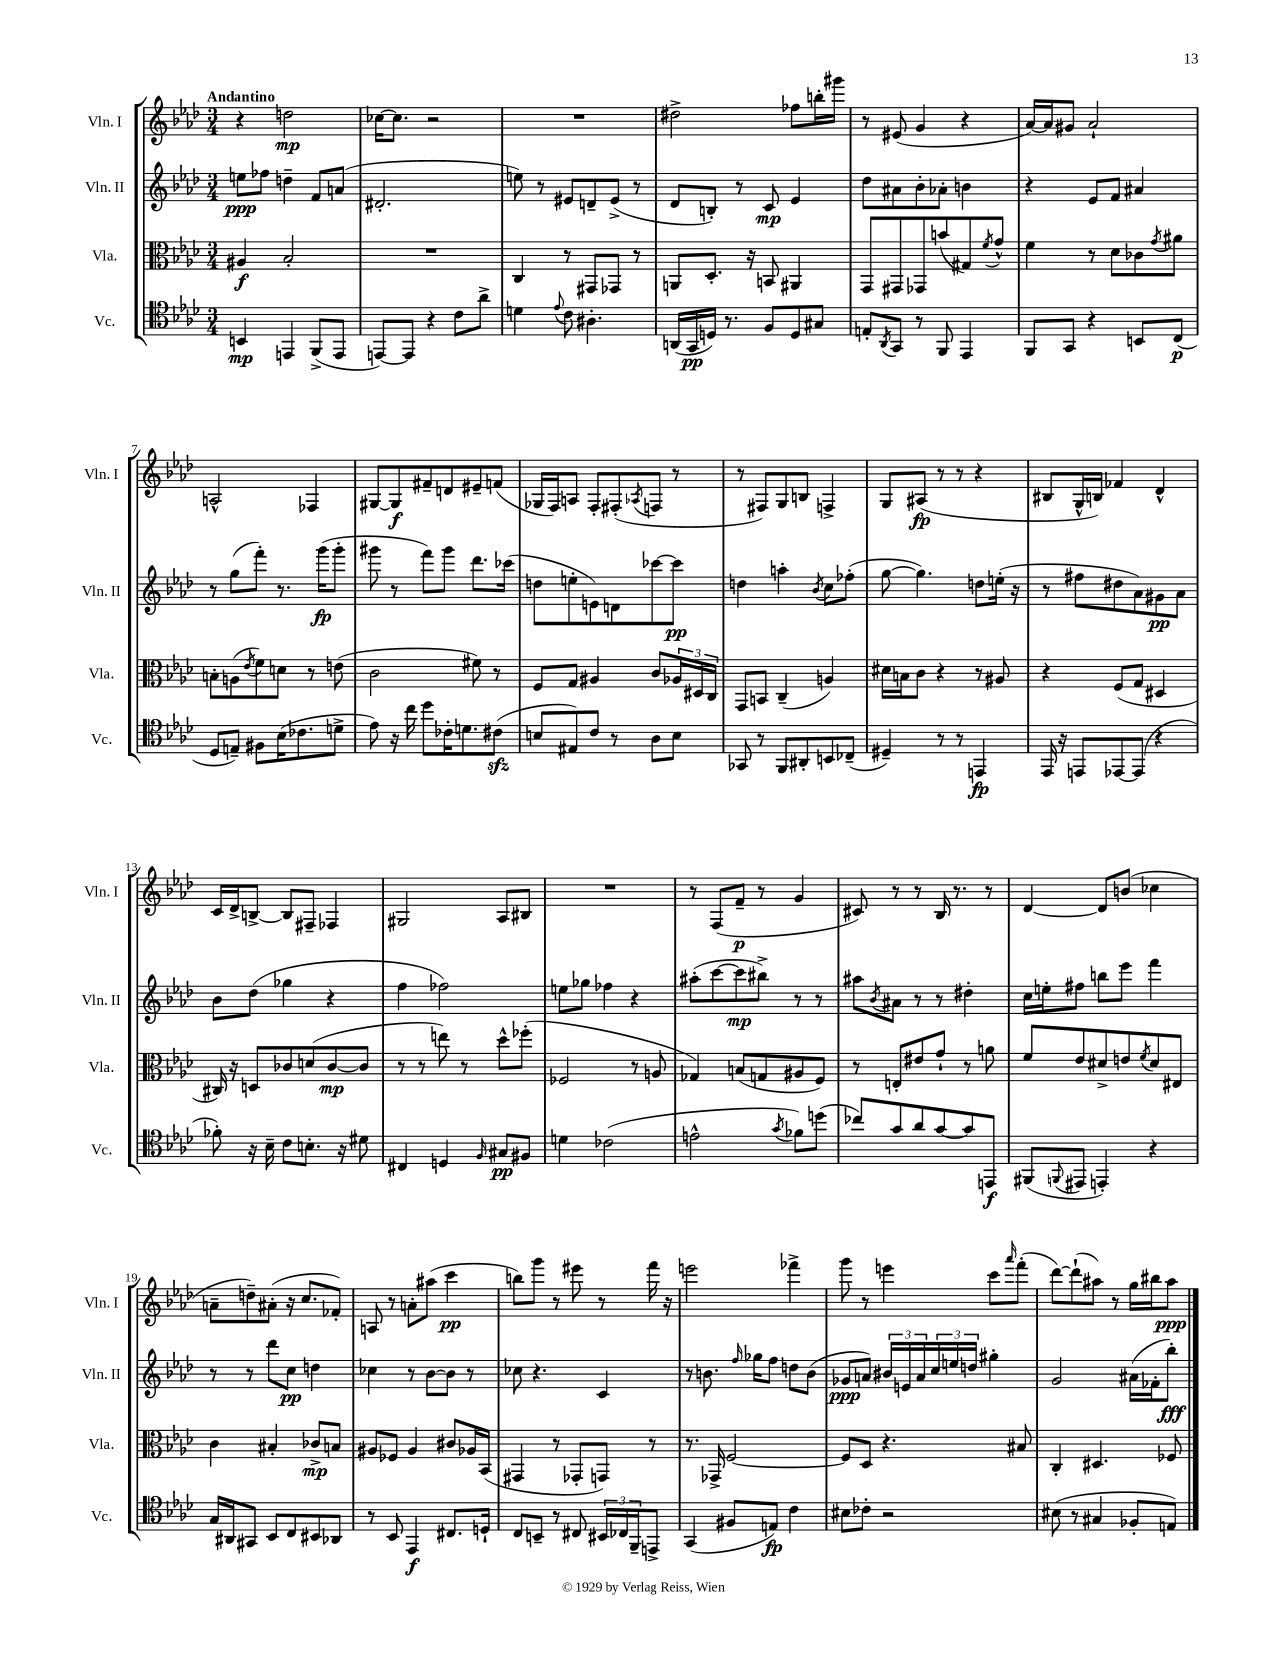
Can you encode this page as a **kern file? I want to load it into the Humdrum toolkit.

**kern	**kern	**kern	**kern
*staff4	*staff3	*staff2	*staff1
*clefC4	*clefC3	*clefG2	*clefG2
*k[b-e-a-d-]	*k[b-e-a-d-]	*k[b-e-a-d-]	*k[b-e-a-d-]
*M3/4	*M3/4	*M3/4	*M3/4
4BB	4A#	8ee	4r
.	.	8ff-	.
4EE	2B-'	4dd~	2dd
(8FF^	.	8f	.
8EE	.	(8a	.
=	=	=	=
[8EE)	2.r	2.d#'	[16cc-
.	.	.	8.cc-]
8EE]	.	.	.
4r	.	.	2r
8c	.	.	.
8a-^	.	.	.
=	=	=	=
4d	4C	8ee)	2.r
.	.	8r	.
8qqe-	.	.	.
8c	8r	8e#	.
4.A#'	8GG#	8d~	.
.	8GG-	(8e#^	.
.	8r	8r	.
=	=	=	=
(16AA	8AA	8d-	2dd#^
16GG	.	.	.
16D)	8.D-'	8B')	.
8.r	.	.	.
.	.	8r	.
.	16r	.	.
8F	8BB	8c	.
8D	4AA#	4e-	8ff-
8G#	.	.	16bb'
.	.	.	16ggg#
=	=	=	=
8E'	8GG	8dd-	8r
8qAA-	.	.	.
8GG	8GG#	8a#	(8e#
8r	8GG-	8b-'	4g
8FF	(8b	8a-'	.
4EE-	8G#)	4b	4r
.	8qf	.	.
.	8g^^	.	.
=	=	=	=
8FF	4f	4r	[16a-)
.	.	.	16a-]
8GG	.	.	8g#
4r	8r	8e-	2a-`
.	8d-	8f	.
8BB	8c-	4a#	.
.	8qg	.	.
(8C	8a#	.	.
=	=	=	=
8D-	8B'	8r	2A^^
8E~)	(8A	(8gg	.
.	8qe-	.	.
8F#	8f)	8fff')	.
(16B-	8d	8.r	.
8.c-	.	.	.
.	8r	.	4F-
.	.	(16ggg	.
8d^	(8e	8ggg'	.
=	=	=	=
8e-)	2c	8ggg#	[8G#
16r	.	8r	8G#]
16cc	.	.	.
8dd-	.	8fff)	8f#~
16c-'	.	8ggg#	8d
8.d	.	.	.
.	8f#)	8.ddd-	8e#~
(8c#	8r	.	(8f
.	.	(16ccc-	.
=	=	=	=
8B	8F	8dd	16G-
.	.	.	16F)
8E#)	8G	8ee'	8A
8c	4A#	8e)	8F'
8r	.	8d	(8F#'
.	.	.	8qA-
8A-	8c	[8ccc-	8F
8B	24A-	8ccc-]	8r
.	24D#	.	.
.	24C	.	.
=	=	=	=
8GG-	8GG	4dd	8r
8r	8BB	.	8F#)
8FF	(4C~	4aa'	8G
8AA#'	.	.	8B
.	.	8qb-	.
8BB	4A)	8cc	4F^
(8C-~	.	(8ff-'	.
=	=	=	=
4D#~)	16d#	[8gg	8G
.	16B	.	.
.	8c	4.gg])	(8A#
8r	4r	.	8r
8r	.	.	8r
4EE	8r	8dd	4r
.	8A#	(16ee'	.
.	.	16r	.
=	=	=	=
16EE-	4r	8r	8B#
16r	.	.	.
8EE	.	8ff#	16G^^
.	.	.	16B)
[8EE-	(8F	8dd#	4f-
(8EE-]	8G	8a-)	.
4r	4D#	8g#	4d-^^
.	.	8a-	.
=	=	=	=
8f-')	16C#)	8b-	16c
.	16r	.	16d-^
16r	8D	(8dd-	[8B^
16B-~	.	.	.
8c	8c-	4gg-	8B]
8.B'	(8d	.	8F#~
.	[8c-	4r	4F-
16r	.	.	.
8d#	8c-]	.	.
=	=	=	=
4C#	8r	4ff	2G#
.	8r	.	.
4D	8ee)	2ff-)	.
.	8r	.	.
16qqF	.	.	.
8G#	8dd-^^	.	8A-
8F#	(8ff-'	.	8B#
=	=	=	=
4d	2F-	8ee	2.r
.	.	8gg-	.
(2c-	.	4ff-	.
.	8r	4r	.
.	8A	.	.
=	=	=	=
2e^^	4G-)	(8aa#'	8r
.	.	[8ccc	(8F
.	(8B	8ccc]	8f~
.	8G	8bb#^)	8r
8qg	.	.	.
8f-)	8A#	8r	4g
(8dd	8F)	8r	.
=	=	=	=
8cc-)	8r	8aa#	8c#)
.	.	8qb-	.
8g	8E'	8a#	8r
8a-	8e#	8r	8r
[8g	8g`	8r	16B-
.	.	.	8.r
8g]	8r	4dd#'	.
8EE	8a	.	8r
=	=	=	=
(8FF#	8f	16cc	[4d-
.	.	16ee'	.
8qqFF	.	.	.
8EE#	8e-	8ff#	.
4EE')	8d#^	8bb	8d-]
.	8e	8eee-	(8b
.	8qf	.	.
4r	8d#	4fff	4cc-
.	8E#	.	.
=	=	=	=
16G	4c	8r	8a~
16AA#	.	.	.
8GG#	.	8r	8dd~)
8BB-	4B#'	8ddd-	(8a#'
8C	.	8cc	16r
.	.	.	8.cc
8BB#	8c-^	4dd	.
8AA-	8B	.	8f-')
=	=	=	=
8r	8A#	4cc-	8A
8BB-	8F-	.	8r
4EE-	4A#	8r	8a'
.	.	[8b-	(8aa#
8.C#	8c#	8b-]	4ccc
.	16A-	8r	.
16D`	(16BB-	.	.
=	=	=	=
8C	4GG#	8cc-	8bb)
8BB~	.	4.r	8ggg
8r	8r	.	8r
8C#	8GG-'	.	8eee#
24BB#	8GG)	4c	8r
24C-	.	.	.
24FF~	.	.	.
8EE^	8r	.	16fff
.	.	.	16r
=	=	=	=
(4GG	8.r	8r	2eee
.	.	8.b	.
.	16GG-^	.	.
8F#	[2F	.	.
.	.	16qqff	.
.	.	16gg-	.
8E)	.	8ff	.
4c	.	8dd	4fff-^
.	.	(8b	.
=	=	=	=
8B#	8F]	8g-	8ggg
8c-'	8D-	8a)	8r
2r	4.r	24b#	4eee
.	.	24e	.
.	.	24a	.
.	.	24cc	.
.	.	24ee	.
.	.	24dd	.
.	.	4gg#'	8ccc
.	.	.	16qqaaa-
.	8B#	.	(8fff'
=	=	=	=
(8B#	4C'	2g	[8ddd-)
8r	.	.	(8ddd-`]
4G#	4.D#	.	8aa#)
.	.	.	8r
8F-'	.	(16a#	16gg
.	.	16f-'	16bb#
8E)	8F-	8bb-')	8aa#
==	==	==	==
*-	*-	*-	*-
